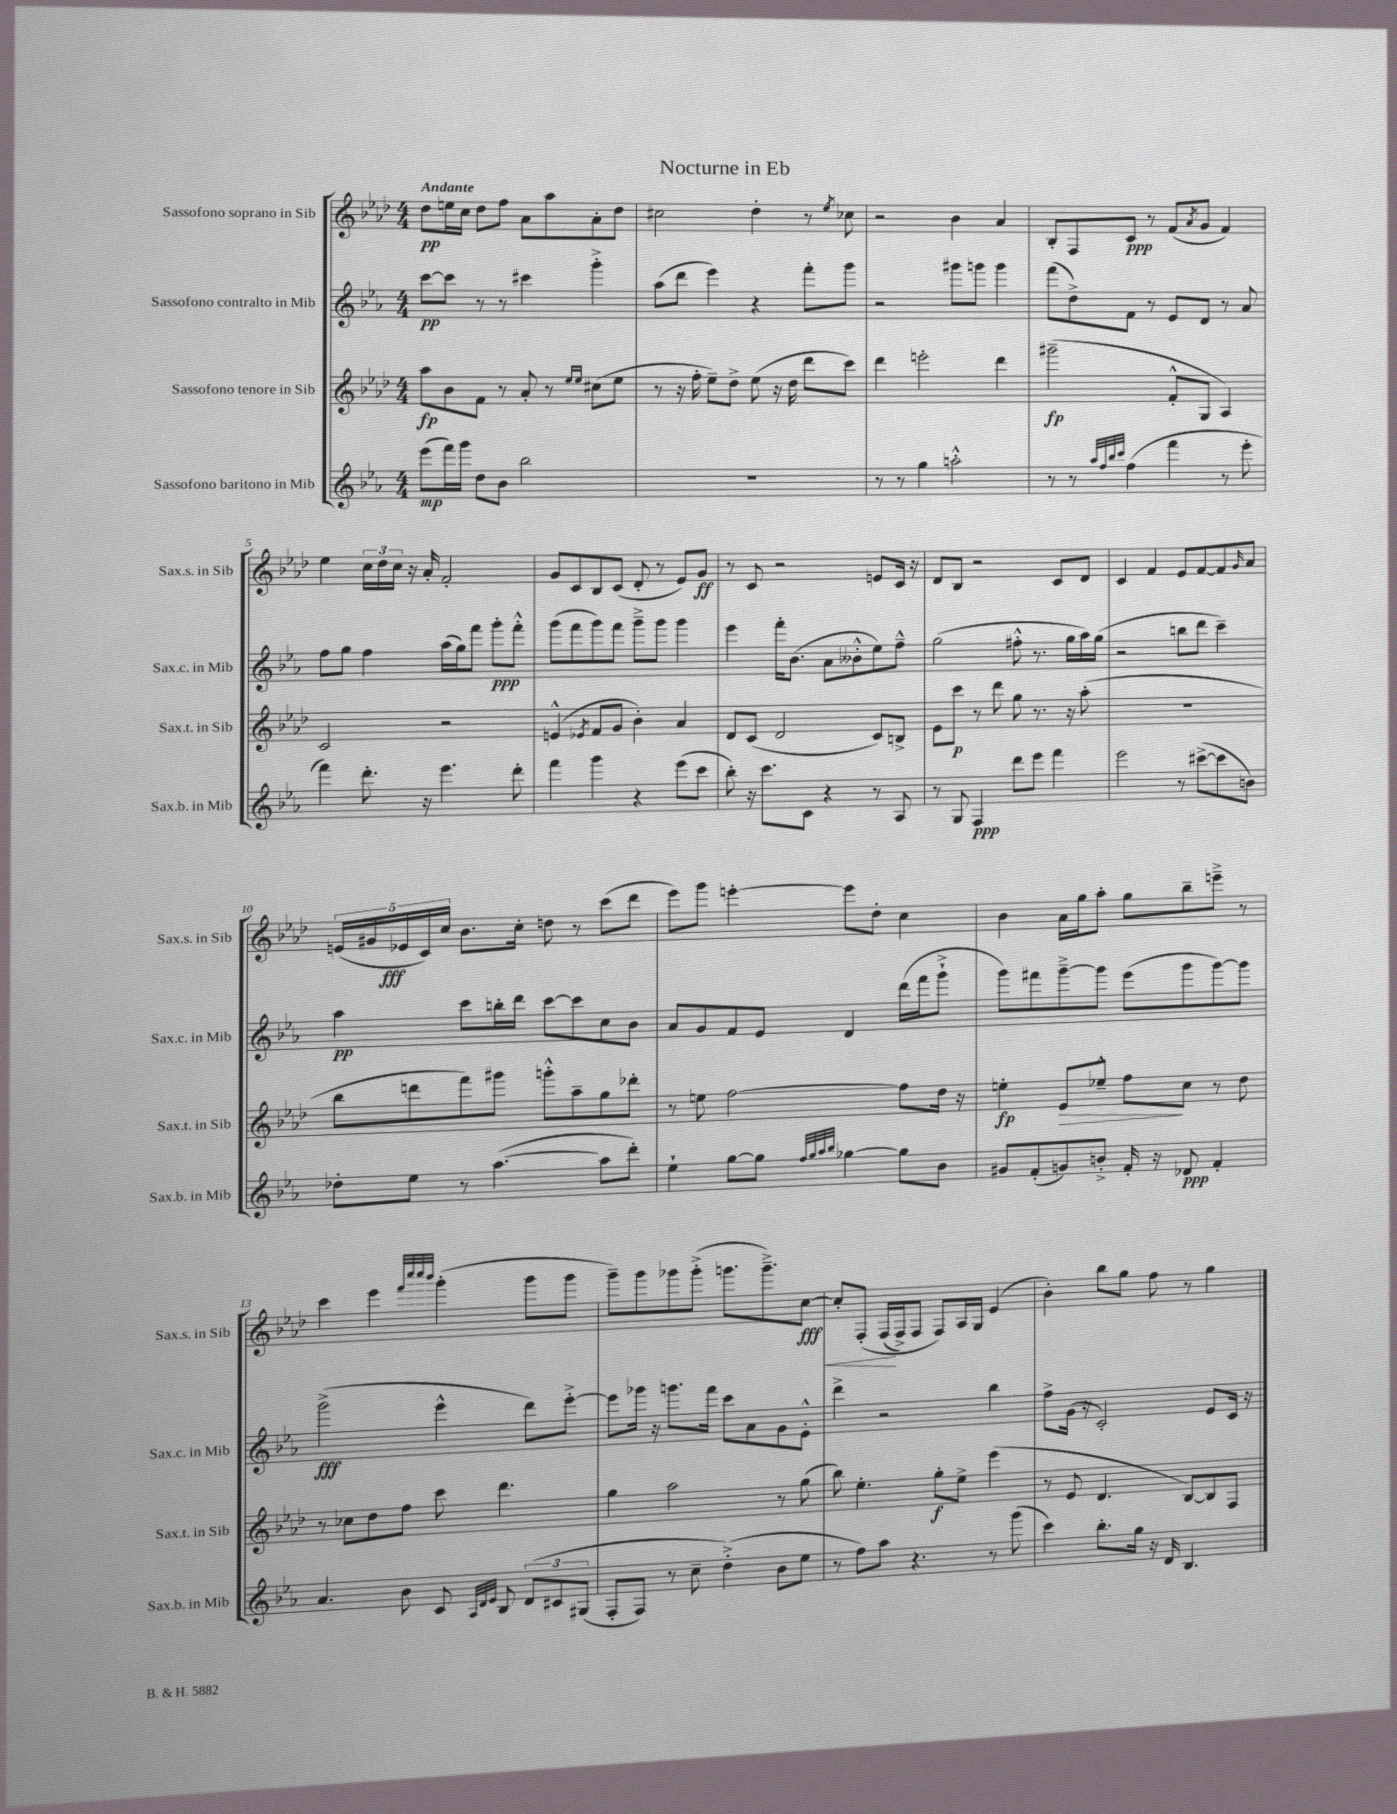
\header { title = "Nocturne in Eb" }
<<
\new StaffGroup <<
\new Staff = "s0" \with { instrumentName = "Sassofono soprano in Sib" shortInstrumentName = "Sax.s. in Sib" } {
    \clef treble \key aes \major \numericTimeSignature \time 4/4 \tempo "Andante"
    des''8\pp e''16 c''16 des''8 f''8 aes'8 aes''8 aes'8-. des''8 |
    cis''2 des''4-. r8 \acciaccatura { ees''8 } ces''8 |
    r2 bes'4 aes'4 |
    bes8-. f8 c'8\ppp r8 f'8( \acciaccatura { aes'8 } g'8 f'4) |
    ees''4 \tuplet 3/2 { c''16 des''16 c''16 } r16 aes'16-. f'2-. |
    g'8 c'8 bes8 c'8( des'8-. r8 ees'8) g'8\ff |
    r8 c'8 r2 e'8 c'16 r16 |
    des'8 bes8 r2 c'8 des'8 |
    c'4 f'4 ees'8 f'8~ f'8 \grace { g'16 } aes'8 |
    \tuplet 5/4 { e'16( gis'16 ees'16\fff c'16) c''16 } bes'8. c''16-. d''8 r8 c'''8( des'''8 |
    ees'''8) g'''8 e'''4~-. e'''8 des''8-. c''4 |
    bes'4 aes'16 g''16 aes''8-. g''8 bes''8-- e'''8---> r8 |
    c'''4 ees'''4 \grace { f'''32 c''''32 c''''32 bes'''32 } g'''4-.( g'''8 g'''8 |
    g'''8--) g'''8 ges'''8 ges'''8-.->( g'''8. g'''8.--->) c''8~\fff\< |
    c''8-. f8-.\( f16\!( f16->) f8 f8\) aes16 g16 ees'4( |
    bes'4-.) bes''8 g''8 f''8 r8 g''4 \bar "|." |
}
\new Staff = "s1" \with { instrumentName = "Sassofono contralto in Mib" shortInstrumentName = "Sax.c. in Mib" } {
    \clef treble \key ees \major \numericTimeSignature \time 4/4
    c'''8~\pp c'''8 r8 r8 cis'''4 g'''4-.-> |
    aes''8( d'''8 ees'''4) r4 f'''8-. g'''8 |
    r2 gis'''8 g'''8 g'''4 |
    f'''8( d''8->) f'8 r8 ees'8 d'8 r8 aes'8 |
    f''8 g''8 f''4 aes''16( g''16) f'''8 g'''8-.\ppp f'''8-.-^ |
    g'''8( f'''8 g'''8) f'''8 g'''8---> g'''8 g'''4 |
    ees'''4 f'''16-. bes'8.( aes'8 beses'8-.-^ ees''8) f''8---^ |
    g''2( fis''8-.-^ r8. g''16 aes''16) g''16( |
    r2 b''8 d'''8 c'''4--) |
    aes''4\pp c'''8 b''16-. d'''16 c'''8~ c'''8 c''8 bes'8 |
    aes'8 g'8 f'8 ees'8 d'4 d'''16( f'''16 g'''8-!-> |
    g'''8) fis'''8 g'''8~---> g'''8 ees'''8( g'''8 g'''8~) g'''8 |
    g'''2->\fff( ees'''4-^ d'''8) ees'''8~-.-> |
    ees'''8 ges'''16 r16 g'''8. f'''16 c'''8 aes'8 g'8 ees'8-.-^ |
    d'''4-> r2 bes''4 |
    f''8-> g'16( r16 c'2-.) ees'8 c'16 r16 \bar "|." |
}
\new Staff = "s2" \with { instrumentName = "Sassofono tenore in Sib" shortInstrumentName = "Sax.t. in Sib" } {
    \clef treble \key aes \major \numericTimeSignature \time 4/4
    aes''8\fp bes'8 f'8 r8 aes'8-. r8 \grace { ees''16 ees''16 } cis''8( ees''8 |
    r8 r16 f''16-. ees''8--) des''8-> ees''8( r16 des''16 des'''8 c'''8) |
    des'''4 e'''2-. des'''4 |
    gis'''2--\fp( f'8-.-^ g8 aes4) |
    c'2 r2 |
    e'4-^( \acciaccatura { ees'8 } f'8 g'8 bes'4-.) aes'4 |
    des'8 c'8( des'2 c'8) b8-> |
    ees'8 c'''8\p r8 des'''8 g''8 r8. r16 aes''8-.( |
    R1 |
    bes''8 d'''8 f'''8) gis'''8 g'''8-.-^ aes''8-- g''8 des'''8-. |
    r8 e''8 f''2~ f''8 des''16 r16 |
    e''4-.\fp ees'8\> ees''8---^ f''8\! c''8 r8 des''8 |
    r8 ces''8 des''8 f''8 c'''8 des'''4. |
    g''4 aes''2 r8 g''8( |
    bes''8) ees''4.-. g''8-.\f ees''8-> ees'''4( |
    r8 ees'8 des'4. bes8~) bes8 f8 \bar "|." |
}
\new Staff = "s3" \with { instrumentName = "Sassofono baritono in Mib" shortInstrumentName = "Sax.b. in Mib" } {
    \clef treble \key ees \major \numericTimeSignature \time 4/4
    ees'''8\mp( f'''16) g'''16 d''8 bes'8 bes''2 |
    R1 |
    r8 r8 g''4 a''2-.-^ |
    r8 r8 \grace { aes''32 f''32 bes''32 c'''32 } f''4( f'''4 r8 ees'''8-. |
    f'''4) d'''8.-. r16 ees'''4. d'''8-. |
    f'''4 g'''4 r4 ees'''8( c'''8 |
    bes''8-.) r16 c'''8. c'8 r4 r8 aes8 |
    r8 g8 f4\ppp d'''8 ees'''8 f'''4 |
    ees'''2 r8 cis'''8~->( cis'''8 b'8) |
    des''8-. ees''8 r8 aes''4.~( aes''8 d'''8-.) |
    ees''4-! g''8~ g''8 \grace { f''32 g''32 aes''32 bes''32 } ges''4~ ges''8 bes'8 |
    gis'8 f'8-.( g'8) b'8-.-> f'16-. r16 des'8\ppp f'4-. |
    aes'4. bes'8 c'8 \grace { aes32 d'32 ees'32 } bes8 \tuplet 3/2 { d'8\( cis'8 gis8( } |
    f8-. f8) r8 c''8-- d''4-.->(\) bes'8 ees''8 |
    r8 f''8) aes''8 r4. r8 g'''8( |
    c'''4) bes''8.-. g''16 r16 d'16 bes4. \bar "|." |
}
>>
>>
